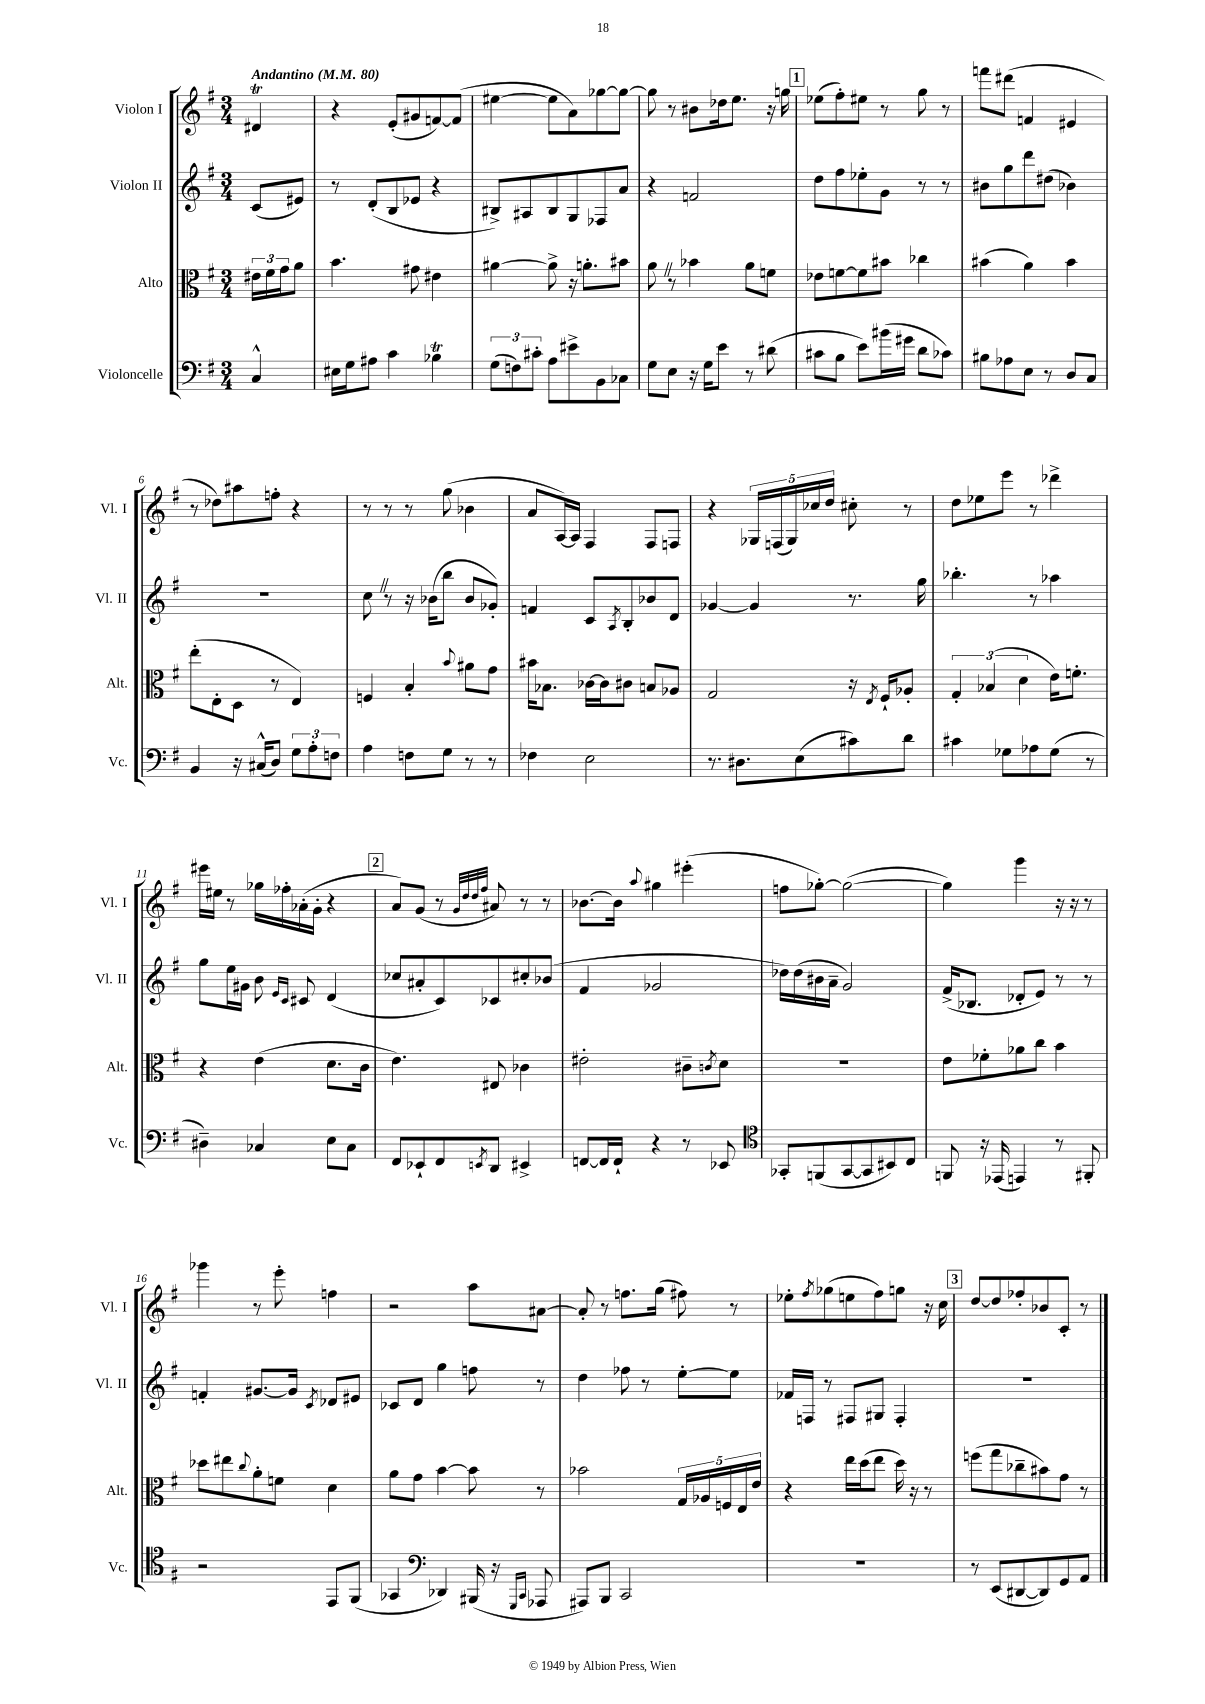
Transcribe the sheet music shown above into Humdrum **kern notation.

**kern	**kern	**kern	**kern
*staff4	*staff3	*staff2	*staff1
*clefF4	*clefC3	*clefG2	*clefG2
*k[f#]	*k[f#]	*k[f#]	*k[f#]
*M3/4	*M3/4	*M3/4	*M3/4
*MM80	*MM80	*MM80	*MM80
4C^^/	24e#\LL	(8c/L	4d#/
.	24f#\	.	.
.	24g\J	.	.
.	8a\J	8e#/J)	.
=	=	=	=
16E#\LL	4.b\	8r	4r
16G\J	.	.	.
8A#\J	.	(8d'/L	.
4c\	.	8B/	(8e'/L
.	8g#\	8e-/J	8g#/
4B-\	4e#\	4r	[8f/)
.	.	.	(8f/]J
=	=	=	=
(12G\L	[4a#\	8B#^/L)	[4ee#\
12F\)	.	.	.
.	.	8A#/	.
12c#'\J	.	.	.
8A\L	8a#^\]	8B#/	8ee#\]L
8e#^\	16r	8G/	8a\)
.	8.a'\L	.	.
8BB\	.	8F-/	[8gg-\
8C-\J	8b#\J	8a/J	8gg-\_J
=	=	=	=
8G\L	8a\	4r	8gg-\]
8E\J	8r	.	8r
16r	4b-\	2f/	8b#\L
16G\LK	.	.	.
8e\J	.	.	16dd-\k
.	.	.	8.ee\J
8r	8a\L	.	.
(8d#\	8f\J	.	16r
.	.	.	16gg\
=	=	=	=
8c#\L	8e-\L	8dd\L	(8ee-\L
8B\J	[8f\	8ff#\	8ff#'\)
8e\L)	8f\]	8ee-'\	8ee#\J
(16b#\L	8b#\J	8g\J	8r
16g#\JJ	.	.	.
8d\L	4cc-\	8r	8gg\
8c-\J)	.	8r	8r
=	=	=	=
8B#\L	(4b#\	8b#\L	8fff\L
8A-\	.	8gg\	(8ddd#\J
8E\J	4a\)	8ddd\	4f/
8r	.	(8dd#\J	.
8D/L	4b#\	4b-\)	4e#/
8C/J	.	.	.
=	=	=	=
4BB/	(8ee'\L	2.r	8r
.	8E'\	.	8dd-\L)
16r	8D\J	.	8aa#\
(16C#^^/LK	.	.	.
8D/J)	8r	.	8ff'\J
12G\L	4E/)	.	4r
12A'\	.	.	.
12F\J	.	.	.
=	=	=	=
4A\	4F/	8cc\	8r
.	.	8r	8r
8F\L	4B'/	16r	8r
.	.	(16b-\LK	.
8G\J	.	8bb\J	(8gg\
.	8qqb/	.	.
8r	8a#\L	8b-/L	4b-\
8r	8g\J	8g-'/J)	.
=	=	=	=
4F-\	16b#\LK	4f/	8a/L
.	8.B-\J	.	.
.	.	.	[16A/L)
.	.	.	16A/]JJ
2E\	[16c-\LL	8c/L	4F#/
.	16c-\]J	.	.
.	.	8qA/	.
.	8c#\J	8B'/	.
.	8B/L	8b-/	8F#/L
.	8A-/J	8d/J	8F/J
=	=	=	=
8.r	2G/	[4g-/	4r
8.D#\L	.	.	.
.	.	4g-/]	20G-/LL
.	.	.	(20F/
.	.	.	20G-/)
(8E\	.	.	.
.	.	.	20cc-/
.	.	.	20dd/JJ
8c#\)	16r	8.r	8cc#'\
.	8qE/	.	.
.	16F#`/LK	.	.
8d\J	8A-'/J	.	8r
.	.	16gg\	.
=	=	=	=
4c#\	6G'/	4.bb-'\	8dd\L
.	.	.	8ee-\
.	(6B-/	.	.
8G-\L	.	.	8eee\J
.	6d\	.	.
8A-\	.	8r	8r
(8G-\J	16e\LK)	4aa-\	4ddd-^\
.	8.f'\J	.	.
8r	.	.	.
=	=	=	=
4D#~\)	4r	8gg\L	16eee#\LL
.	.	.	16ee#\JJ
.	.	16ee\L	8r
.	.	16g#\JJ	.
4C-/	(4e\	8b\	16gg-\LL
.	.	.	16ff-'\
.	.	16qqe/LL	.
.	.	16qqc/JJ	.
.	.	8c#/	(16a-'\
.	.	.	16g'\JJ
8E\L	8.d\L	(4d/	4r
8C-\J	.	.	.
.	16c\Jk	.	.
=	=	=	=
8FF#/L	4.e\)	8cc-/L	8a/L)
8EE-`/	.	8a#'/	(8g/J
8FF#/	.	8c/)	8r
.	.	.	32qqg/LLL
.	.	.	32qqdd/
.	.	.	32qqdd/
8qEE/	.	.	32qqff#/JJJ
8DD/J	8E#/	8c-/	8a#/)
4EE#^/	4c-\	8cc#'/	8r
.	.	(8b-/J	8r
=	=	=	=
[8FF/L	2e#'\	4f#/	[8.b-\L
16FF/]L	.	.	.
16FF`/JJ	.	.	16b-\]Jk
.	.	.	8qqaa/
4r	.	2g-/	4gg#\
8r	8c#~\L	.	(4eee#'\
.	8qc/	.	.
8EE-/	8d\J	.	.
=	=	=	=
*clefC4	*	*	*
8GG-'/L	2.r	16dd-\LL)	8ff\L
.	.	(16dd-\	.
(8FF/	.	16b#\	[8gg-'\J)
.	.	16a~\JJ	.
[8GG-/	.	2g/)	(2gg-\_
8GG-/]	.	.	.
8BB#/)	.	.	.
8C/J	.	.	.
=	=	=	=
8FF/	8e\L	(16f#^/LK	4gg-\])
.	.	8.B-/J	.
16r	8f-'\	.	.
(16EE-/	.	.	.
4EE/)	8a-\	8d-'/L	4ggg\
.	8cc\J	8e/J)	.
8r	4b\	8r	16r
.	.	.	16r
8FF#'/	.	8r	8r
=	=	=	=
2r	8dd-\L	4f'/	4ggg-\
.	8ee#\	.	.
.	8qqcc/	.	.
.	8a'\	[8.g#/L	8r
.	8f\J	.	8eee'\
.	.	16g#/]Jk	.
.	.	8qc/	.
8EE/L	4d\	8d-/L	4ff\
(8FF#/J	.	8e#/J	.
=	=	=	=
4GG-/	8a\L	8c-/L	2r
.	8g\J	8d/J	.
*clefF4	*	*	*
4DD-/)	[4b\	4gg\	.
(16BBB#/	8b\]	8ff\	8aa\L
16r	.	.	.
16qqGGG/LL	.	.	.
16qqCC/JJ	.	.	.
8AAA-/	8r	8r	[8a#\J
=	=	=	=
8AAA#/L)	2b-\	4dd\	8a#'/]
8BBB/J	.	.	8r
2CC/	.	8ff-\	8.ff\L
.	.	8r	.
.	.	.	(16gg\Jk
.	20G/LL	[8ee'\L	8ff#\)
.	20A-/	.	.
.	20F/	.	.
.	.	8ee\]J	8r
.	20E/	.	.
.	20e/JJ	.	.
=	=	=	=
2.r	4r	16f-/LL	8ee-'\L
.	.	16F/JJ	.
.	.	.	8qff#/
.	.	8r	(8gg-\
.	16ee\LL	8F#/L	8ee\
.	(16dd\J	.	.
.	8ee\J	8G#/J	8ff#\)
.	16dd\)	4F#'/	8gg\J
.	16r	.	.
.	8r	.	16r
.	.	.	16cc\
=	=	=	=
8r	(8ff\L	2.r	[8dd/L
(8EE/L	8gg\	.	8dd/]
[8DD#/	8cc-~\	.	8ff-'/
8DD#/])	8b#\)	.	8b-/
8GG/	8g\J	.	8c'/J
8AA/J	8r	.	8r
==	==	==	==
*-	*-	*-	*-
